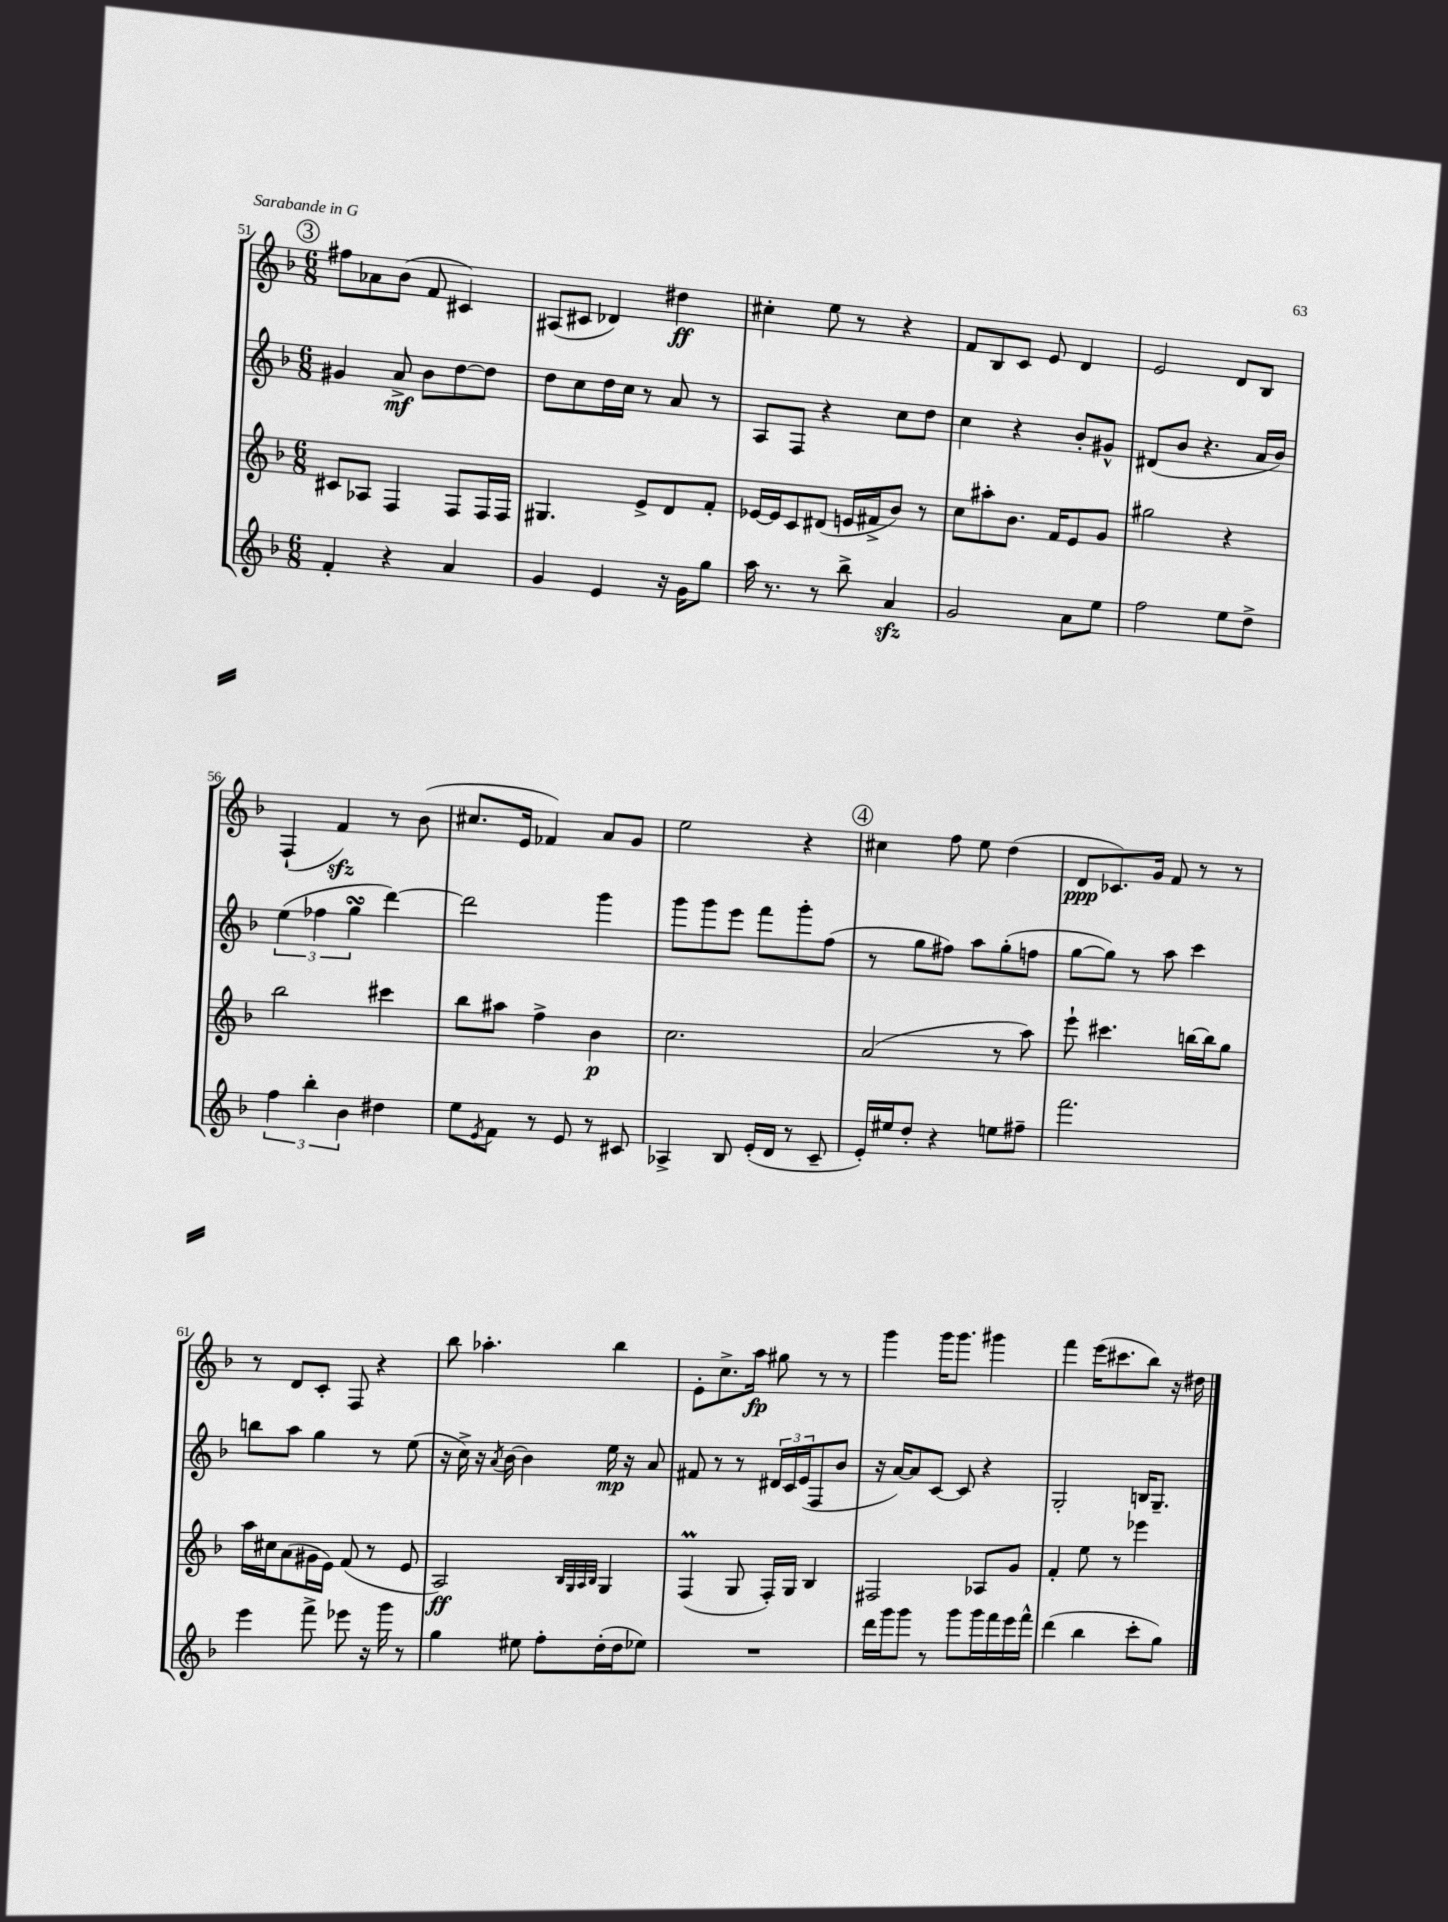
<<
\new StaffGroup <<
\new Staff = "s0" {
    \clef treble \key f \major \numericTimeSignature \time 6/8
    \mark \markup { \circle "3" } fis''8 aes'8 bes'8( f'8 cis'4) |
    ais8( cis'8 des'4) dis''4\ff |
    cis''4-. e''8 r8 r4 |
    f'8 bes8 c'8 e'8 d'4 |
    e'2 d'8 bes8 |
    f4-!( f'4\sfz) r8 bes'8( |
    cis''8. e'16 fes'4) a'8 g'8 |
    e''2 r4 |
    \mark \markup { \circle "4" } cis''4 f''8 e''8 d''4( |
    d'8\ppp ces'8.) g'16 f'8 r8 r8 |
    r8 d'8 c'8-. f8 r4 |
    bes''8 aes''4.-. bes''4 |
    e'8-. c''8.-> a''16\fp gis''8 r8 r8 |
    g'''4 g'''16 g'''8. gis'''4 |
    f'''4 e'''16( cis'''8. bes''8) r16 dis''16 \bar "|." |
}
\new Staff = "s1" {
    \clef treble \key f \major \numericTimeSignature \time 6/8
    \mark \markup { \circle "3" } gis'4 a'8->\mf bes'8 d''8~ d''8 |
    d''8 c''8 d''16 c''16 r8 a'8 r8 |
    a8 f8 r4 c''8 d''8 |
    c''4 r4 bes'8-. gis'8-^ |
    dis'8( bes'8 r4. a'16 bes'16) |
    \tuplet 3/2 { e''4( fes''4 g''4\turn } d'''4~) |
    d'''2 g'''4 |
    g'''8 g'''8 e'''8 f'''8 g'''8-. f''8( |
    \mark \markup { \circle "4" } r8 g''8 fis''8) a''8 g''8-.( f''8 |
    g''8~ g''8) r8 a''8 c'''4 |
    b''8 a''8 g''4 r8 e''8( |
    r16 c''16->) r16 \acciaccatura { a'8 } bes'16~ bes'4 e''16\mp r16 a'8 |
    fis'8 r8 r8 \tuplet 3/2 { dis'16 c'16 e'16( } f8 bes'8 |
    r16 a'16~) a'8 c'8~ c'8 r4 |
    g2-. b16 g8.-- \bar "|." |
}
\new Staff = "s2" {
    \clef treble \key f \major \numericTimeSignature \time 6/8
    \mark \markup { \circle "3" } cis'8 aes8 f4 f8 f16 f16 |
    gis4. e'8-> d'8 f'8-. |
    ees'16~ ees'16 c'8 dis'8( e'16 fis'16-> bes'8) r8 |
    c''8 ais''8-. bes'8. f'16 e'8 g'8 |
    gis''2 r4 |
    bes''2 cis'''4 |
    bes''8 ais''8 f''4-> bes'4\p |
    c''2. |
    \mark \markup { \circle "4" } a'2( r8 a''8) |
    e'''8-! cis'''4. b''16~ b''16 g''8 |
    a''16 cis''16 a'8( gis'16 e'16) f'8( r8 e'8 |
    a2\ff) \grace { bes32 g32 a32 bes32 } g4 |
    f4\prall( g8 f16-.) g16 bes4 |
    fis2 aes8 g'8 |
    f'4-. e''8 r8 ees'''4 \bar "|." |
}
\new Staff = "s3" {
    \clef treble \key f \major \numericTimeSignature \time 6/8
    \mark \markup { \circle "3" } f'4-. r4 a'4 |
    g'4 e'4 r16 g'16 g''8 |
    a''16 r8. r8 bes''8-> a'4\sfz |
    g'2 a'8 e''8 |
    f''2 e''8 d''8-> |
    \tuplet 3/2 { f''4 bes''4-. bes'4 } dis''4 |
    e''8 \acciaccatura { e'8 } f'8 r8 e'8 r8 cis'8 |
    aes4-> bes8 e'16-.( d'16 r8 c'8-- |
    \mark \markup { \circle "4" } e'16-.) eis''16 d''8-. r4 e''8 fis''8-- |
    f'''2. |
    e'''4 f'''8-> ees'''8 r16 g'''16 r8 |
    g''4 eis''8 f''8-. d''16-.( d''16 ees''8) |
    R2. |
    d'''16 g'''16 g'''8 r8 g'''8 g'''16 f'''16 e'''16 f'''16-^ |
    d'''4( bes''4 c'''8-. g''8) \bar "|." |
}
>>
>>
\layout { \context { \Score currentBarNumber = #51 } }
